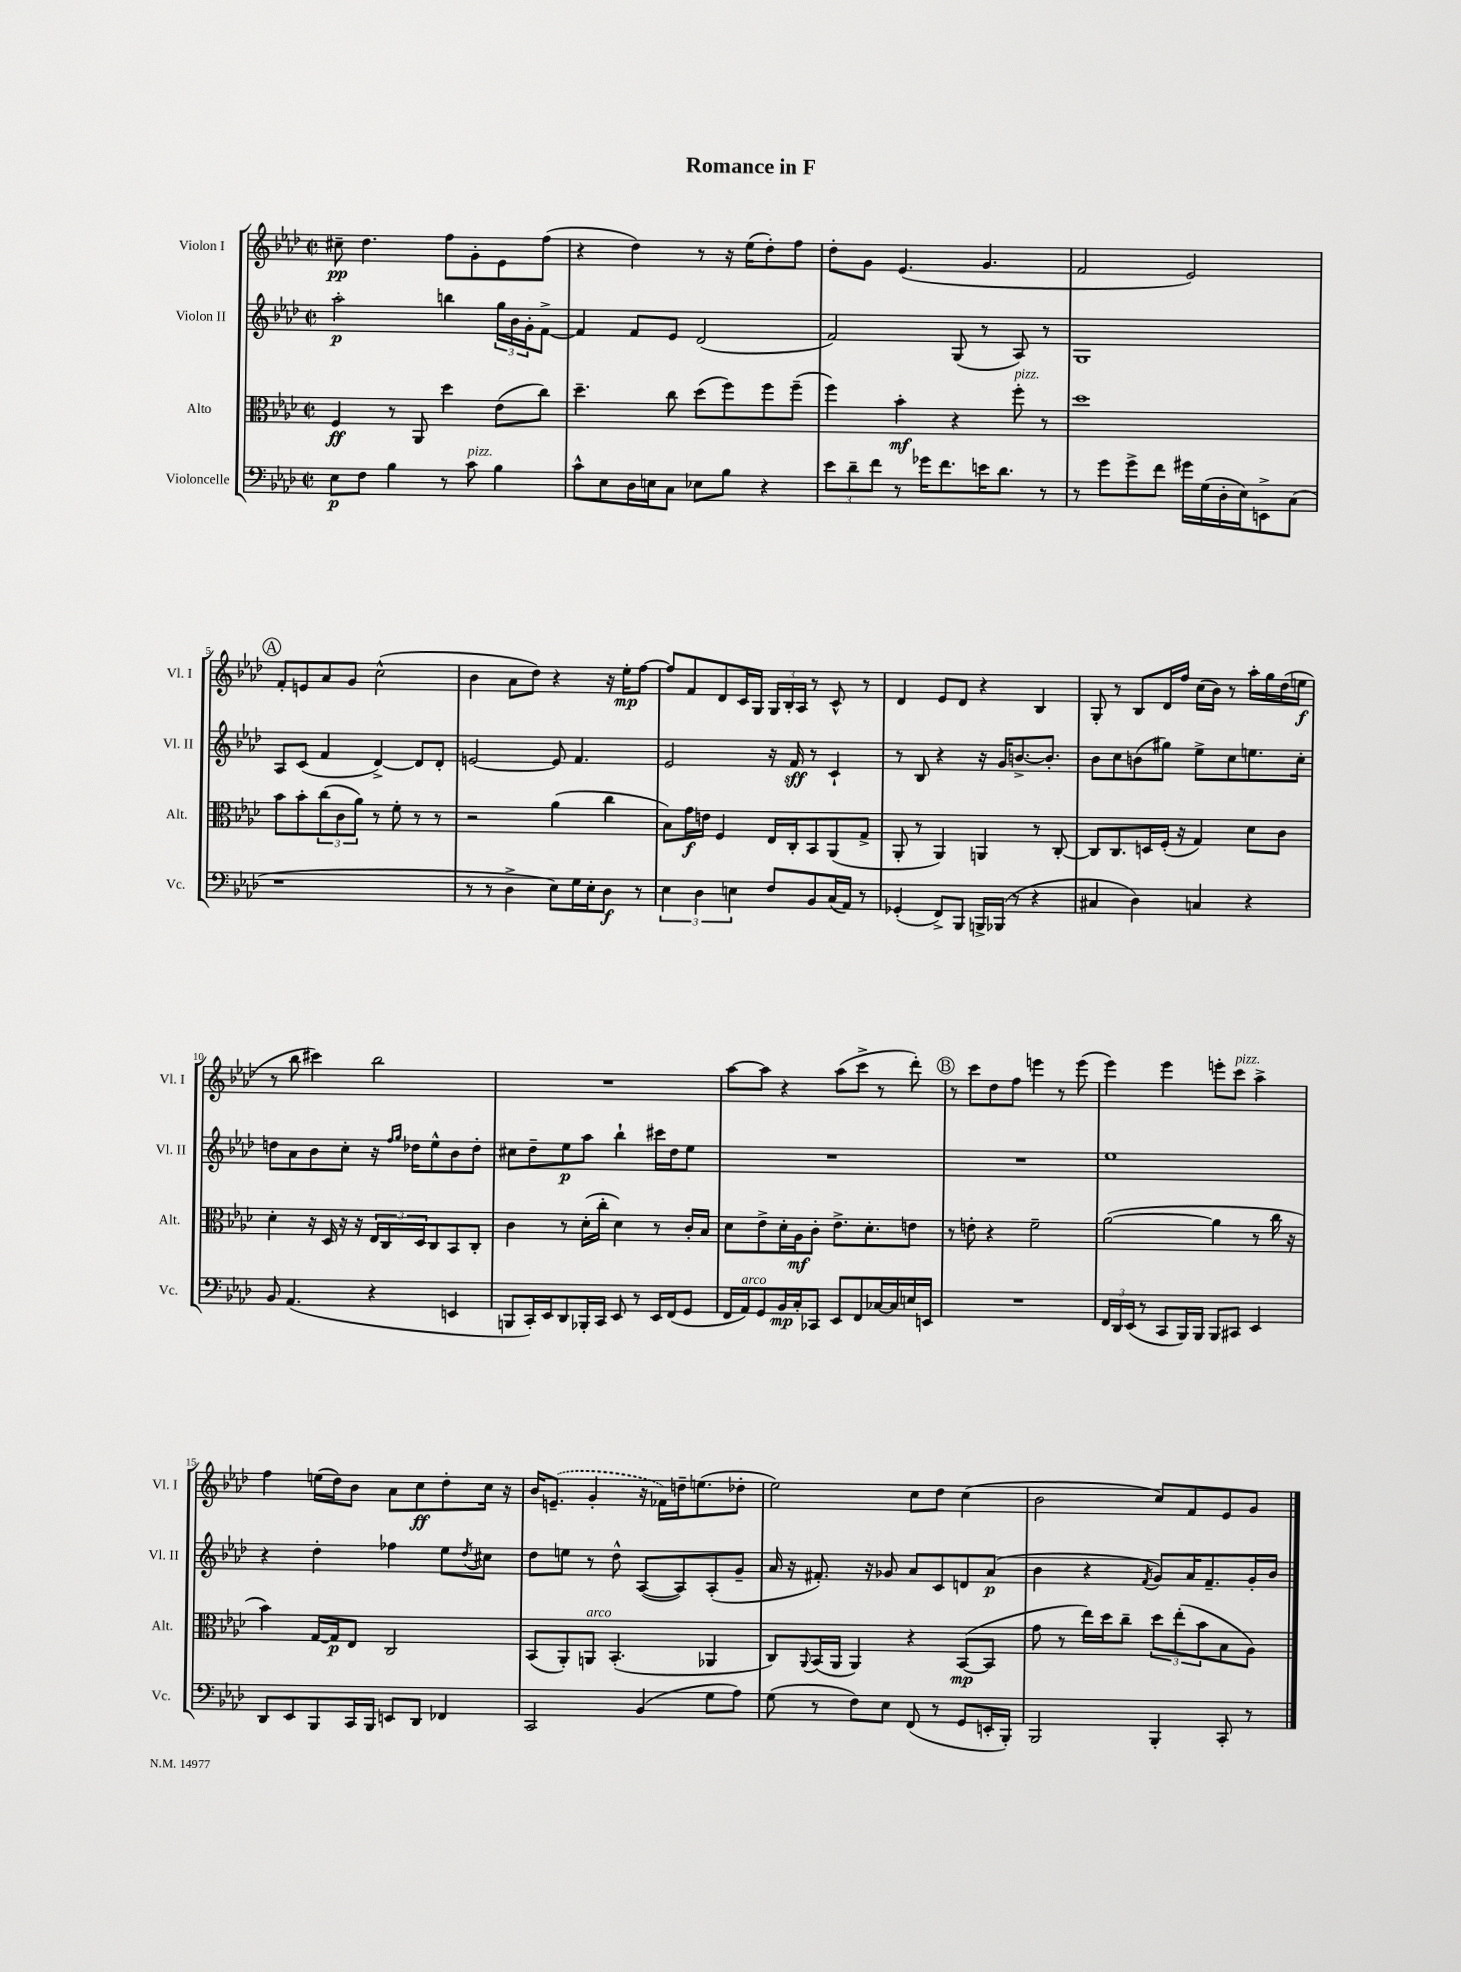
\header { title = "Romance in F" }
<<
\new StaffGroup <<
\new Staff = "s0" \with { instrumentName = "Violon I" shortInstrumentName = "Vl. I" } {
    \clef treble \key aes \major \defaultTimeSignature \time 2/2
    cis''8--\pp des''4. f''8 g'8-. ees'8 f''8( |
    r4 des''4) r8 r16 ees''16( des''8-.) f''8 |
    des''8-. g'8 ees'4.( g'4. |
    f'2 ees'2) |
    \mark \markup { \circle "A" } f'8-. e'8 aes'8 g'8 c''2-^( |
    bes'4 aes'8 des''8) r4 r16 ees''16-.\mp f''8~ |
    f''8 f'8 des'8 c'16 g16 \tuplet 3/2 { g16 bes16-. aes16 } r8 c'8-^ r8 |
    des'4 ees'8 des'8 r4 bes4 |
    g8-. r8 bes8 des'16 f''16 c''16( bes'16) r8 aes''16-. g''16 des''16( e''16\f |
    r8 bes''8 cis'''4) bes''2 |
    R1 |
    aes''8~ aes''8 r4 aes''8( c'''8-> r8 des'''8-.) |
    \mark \markup { \circle "B" } r8 c'''8 des''8 f''8 e'''4 r8 e'''8( |
    ees'''4) ees'''4 e'''8-. c'''8^\markup { \italic "pizz." } aes''4-> |
    f''4 e''16( des''16) bes'8 aes'8 c''8\ff des''8-. c''16 r16 |
    bes'16 \once \slurDashed e'8.--( g'4-. r16 fes'16) d''16-- e''8.( des''8-. |
    ees''2) c''8 des''8 c''4( |
    bes'2 c''8) f'8 ees'8 g'8 \bar "|." |
}
\new Staff = "s1" \with { instrumentName = "Violon II" shortInstrumentName = "Vl. II" } {
    \clef treble \key aes \major \defaultTimeSignature \time 2/2
    aes''2-.\p b''4 \tuplet 3/2 { g''16 bes'16 g'16-. } f'8~-> |
    f'4 f'8 ees'8 des'2( |
    f'2) g8( r8 aes8) r8 |
    g1 |
    \mark \markup { \circle "A" } aes8 c'8( f'4 des'4~->) des'8 des'8-. |
    e'2~ e'8 f'4. |
    ees'2 r16 f'16\sff r8 c'4-! |
    r8 bes8 r4 r16 g'16 b'8.~-> b'8.-. |
    bes'8 c''8 b'8( gis''8) ees''8-> c''8 e''8. c''16-. |
    d''8 aes'8 bes'8 c''8-. r16 \grace { f''16 g''16 } des''16 ees''8-^ bes'8 des''8-. |
    cis''8 des''8-- ees''8\p aes''8 bes''4-! cis'''16 des''16 ees''8 |
    R1 |
    \mark \markup { \circle "B" } R1 |
    ees''1 |
    r4 des''4-. fes''4 ees''8 \acciaccatura { des''8 } cis''8 |
    des''8 e''8 r8 des''8-^ aes8~( aes8) aes8-.( g'8-- |
    aes'16 r16 fis'8.-.) r16 ges'8 aes'8 c'8 d'8 aes'8\p( |
    bes'4 r4 \acciaccatura { f'8 } g'8) aes'16 f'8.-- g'16-. bes'16 \bar "|." |
}
\new Staff = "s2" \with { instrumentName = "Alto" shortInstrumentName = "Alt." } {
    \clef alto \key aes \major \defaultTimeSignature \time 2/2
    f4\ff r8 aes,8 des''4 ees'8( c''8) |
    des''4.-- c''8 des''8( f''8) f''8 f''8--( |
    f''4) bes'4-.\mf r4 f''8-.^\markup { \italic "pizz." } r8 |
    des''1 |
    \mark \markup { \circle "A" } bes'8 bes'8-. \tuplet 3/2 { c''8( c'8 aes'8) } r8 f'8-. r8 r8 |
    r2 aes'4( c''4 |
    bes8) g'16\f e'16 f4 ees16 c16-. bes,8 aes,8( g8-> |
    aes,8-. r8 aes,4) a,4 r8 c8~-. |
    c8 c8. d16 f16-.( r16 g4) des'8 c'8 |
    des'4-. r16 des16 r16 r16 \tuplet 3/2 { ees16 c16 des16 } c8 bes,8 c8-. |
    c'4 r8 des'16-.( c''16-. des'4) r8 c'16-. bes16 |
    des'8 ees'8-> des'16-. aes16\mf c'8-. ees'8.-> des'8.-. e'8 |
    \mark \markup { \circle "B" } r8 e'8-. r4 f'2-- |
    aes'2~( aes'4 r8 c''16 r16 |
    bes'4) g16~ g16\p ees8 c2 |
    bes,8( aes,8-.) a,8^\markup { \italic "arco" } bes,4.-.( aes,4 |
    c8) \appoggiatura { aes,8 } bes,16( aes,16 aes,4) r4 bes,8~\mp( bes,8 |
    g'8 r8 ees''16) des''16 c''8-- \tuplet 3/2 { des''8 ees''8-.( bes'8 } bes8 aes8) \bar "|." |
}
\new Staff = "s3" \with { instrumentName = "Violoncelle" shortInstrumentName = "Vc." } {
    \clef bass \key aes \major \defaultTimeSignature \time 2/2
    ees8\p f8 bes4 r8 c'8^\markup { \italic "pizz." } bes4 |
    c'8-^ ees8 des16 e16 c8 ees8 bes8 r4 |
    \tuplet 3/2 { ees'8 des'8-- f'8 } r8 ges'16 f'8. e'16 des'8. r8 |
    r8 g'8 g'8-> f'8 gis'16 g16( des16-. ees16) e,8-> c8( |
    \mark \markup { \circle "A" } r1 |
    r8 r8 des4-> ees8) g16 ees16-. des8\f r8 |
    \tuplet 3/2 { ees4 des4 e4 } f8 bes,8 c16( aes,16) r8 |
    ges,4-.( f,8->) bes,,8 b,,16-> bes,,16( r8 r4 |
    cis4 des4) c4 r4 |
    bes,8 aes,4.( r4 e,4 |
    b,,8 c,16-.) ees,16 des,8 bes,,16-. c,16 ees,8 r8 ees,16 f,16( g,8 |
    f,16 aes,16^\markup { \italic "arco" }) g,8 bes,16\mp c16-. ces,8 ees,8 f,8 ces16~ ces16 e16 e,16 |
    \mark \markup { \circle "B" } R1 |
    \tuplet 3/2 { f,16 des,16 ees,16( } r8 c,8 bes,,16) bes,,16 bes,,8 cis,8 ees,4 |
    des,8 ees,8 bes,,8 c,16 bes,,16 e,8 des,8 fes,4 |
    c,2 bes,4( g8 aes8) |
    g8( r8 f8) ees8 f,8( r8 g,8 e,16-. bes,,16-.) |
    bes,,2 bes,,4-. c,8-. r8 \bar "|." |
}
>>
>>
